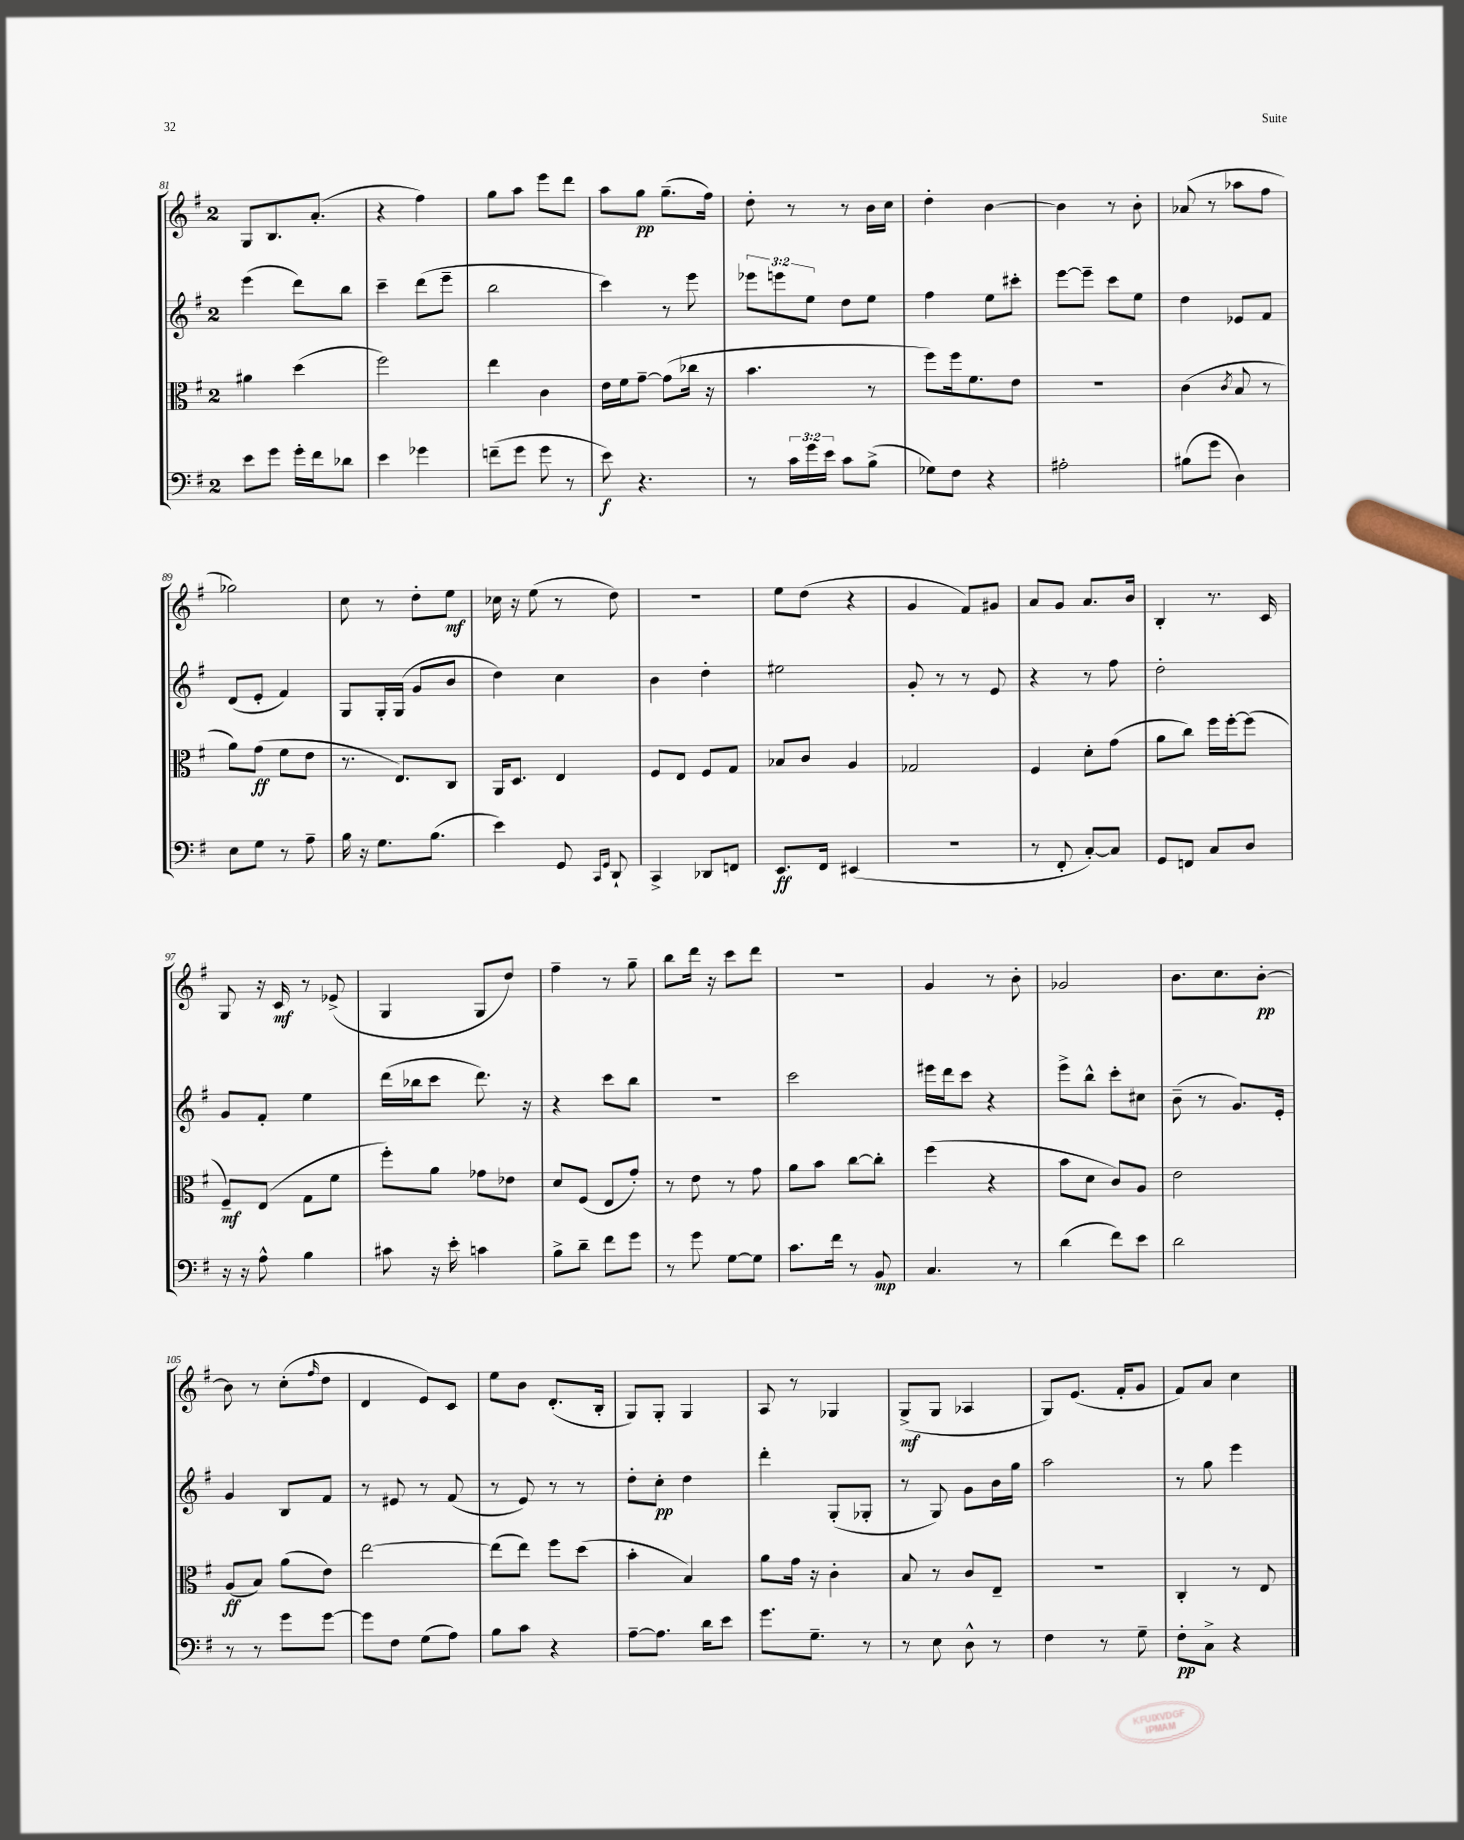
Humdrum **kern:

**kern	**kern	**kern	**kern
*staff4	*staff3	*staff2	*staff1
*clefF4	*clefC3	*clefG2	*clefG2
*k[f#]	*k[f#]	*k[f#]	*k[f#]
*M2/4	*M2/4	*M2/4	*M2/4
8e	4a#	(4eee	8G
8g	.	.	8.B
16g'	(4dd	8ddd)	.
16f#	.	.	(8.a'
8d-	.	8bb	.
=	=	=	=
4e	2ff#)	4ccc~	4r
4g-	.	(8ddd	4ff#)
.	.	8eee~	.
=	=	=	=
(8f~	4ee	2bb	8gg
8g	.	.	8aa
8g	4c	.	8eee
8r	.	.	8ddd
=	=	=	=
8e)	16e	4ccc)	8aa
.	16f#	.	.
4.r	[8g~	.	8gg
.	(8g]	8r	(8.gg~
.	16cc-	8eee	.
.	16r	.	16ff#)
=	=	=	=
8r	4.b	12eee-	8dd'
.	.	12eee	.
24c	.	.	8r
24g	.	12ee	.
24e	.	.	.
8c	.	8dd	8r
(8B^	8r	8ee	16b
.	.	.	16cc
=	=	=	=
8G-)	8ff#)	4ff#	4dd'
8F#	16ff#	.	.
.	8.f#	.	.
4r	.	8ee	[4b
.	8e	8ccc#'	.
=	=	=	=
2A#'	2r	[8eee	4b]
.	.	8eee~]	.
.	.	8ccc	8r
.	.	8ee	8b'
=	=	=	=
(8B#	(4c	4dd	(8a-
8g	.	.	8r
.	8qc	.	.
4D)	8B	8e-	8aa-
.	8r	8f#	8ff#
=	=	=	=
8E	8a)	(8d	2gg-)
8G	(8g	8e'	.
8r	8f#	4f#)	.
8A~	8e	.	.
=	=	=	=
16B	8.r	8G	8cc
16r	.	.	.
8.G	.	16G'	8r
.	8.E)	(16G	.
.	.	8g	8dd'
(8.B	.	.	.
.	8C	8b	8ee
=	=	=	=
4e)	16AA	4dd)	16cc-
.	8.D	.	16r
.	.	.	(8ee
8GG	4E	4cc	8r
16qqCC	.	.	.
16qqGG	.	.	.
8DD`	.	.	8dd)
=	=	=	=
4CC^	8F#	4b	2r
.	8E	.	.
8DD-	8F#	4dd'	.
8FF	8G	.	.
=	=	=	=
8.EE	8B-	2ee#	8ee
.	8c	.	(8dd
16FF#	.	.	.
(4EE#	4A	.	4r
=	=	=	=
2r	2G-	8g'	4g
.	.	8r	.
.	.	8r	8f#)
.	.	8e	8g#
=	=	=	=
8r	4F#	4r	8a
8FF#'	.	.	8g
[8C')	8d'	8r	8.a
8C]	(8g	8ff#	.
.	.	.	16b
=	=	=	=
8GG	8a	2dd'	4B'
8FF	8cc)	.	.
8C	16ff#	.	8.r
.	[16ff#'	.	.
8D	(8ff#]	.	.
.	.	.	16c
=	=	=	=
16r	8F#~)	8g	8G
16r	.	.	.
8A^^	(8E	8f#'	16r
.	.	.	16c
4B	8G	4ee	8r
.	8f#	.	(8e-^
=	=	=	=
8c#	8ff#')	(16ddd	4G
.	.	16bb-	.
16r	8a	8ccc	.
16e'	.	.	.
4c	8g-	8.ddd)	8G
.	8e-	.	8dd)
.	.	16r	.
=	=	=	=
8B^	8d	4r	4ff#~
8d~	(8F#	.	.
8f#	8E	8ccc	8r
8g	8g')	8bb	8gg~
=	=	=	=
8r	8r	2r	8bb
8g	8e	.	16ddd
.	.	.	16r
[8G	8r	.	8ccc
8G]	8g	.	8ddd
=	=	=	=
8.c	8a	2ccc	2r
.	8b	.	.
16f#	.	.	.
8r	[8cc	.	.
8BB	8cc']	.	.
=	=	=	=
4.C	(4ff#	16eee#	4g
.	.	16ddd	.
.	.	8ccc	.
.	4r	4r	8r
8r	.	.	8b'
=	=	=	=
(4d	8b	8eee^	2g-
.	8d	8bb^^	.
8f#)	8c)	8ccc'	.
8e	8A	8cc#	.
=	=	=	=
2d	2e	(8b~	8.b
.	.	8r	.
.	.	.	8.cc
.	.	8.g)	.
.	.	.	[8b'
.	.	16e'	.
=	=	=	=
8r	(8A	4g	8b]
8r	8B)	.	8r
8g	(8a	8B	(8cc'
.	.	.	16qqff#
[8g	8e)	8f#	8dd
=	=	=	=
8g]	[2ee	8r	4d
8F#	.	8e#	.
(8G	.	8r	8e)
8A)	.	(8f#	8c
=	=	=	=
8B	(8ee]	8r	8ee
8c	8ee)	8e)	8b
4r	8ff#	8r	(8.d'
.	(8dd	8r	.
.	.	.	16B'
=	=	=	=
[8A~	4b'	8dd'	8G)
8.A]	.	8cc'	8G'
.	4B)	4dd	4G
16d	.	.	.
8e	.	.	.
=	=	=	=
8.g	8a	4ddd'	8A
.	16g	.	8r
8.G~	16r	.	.
.	4c'	(8G'	4G-
8r	.	8G-'	.
=	=	=	=
8r	8B	8r	(8G^
8E	8r	8G)	8G
8D^^	8c	8g	4A-
8r	8E~	16b	.
.	.	16gg	.
=	=	=	=
4F#	2r	2aa	8G)
.	.	.	(8.e
8r	.	.	.
.	.	.	16f#'
8G~	.	.	8g
=	=	=	=
8F#'	4C'	8r	8f#)
8C^	.	8gg	8a
4r	8r	4eee	4cc
.	8E	.	.
==	==	==	==
*-	*-	*-	*-
